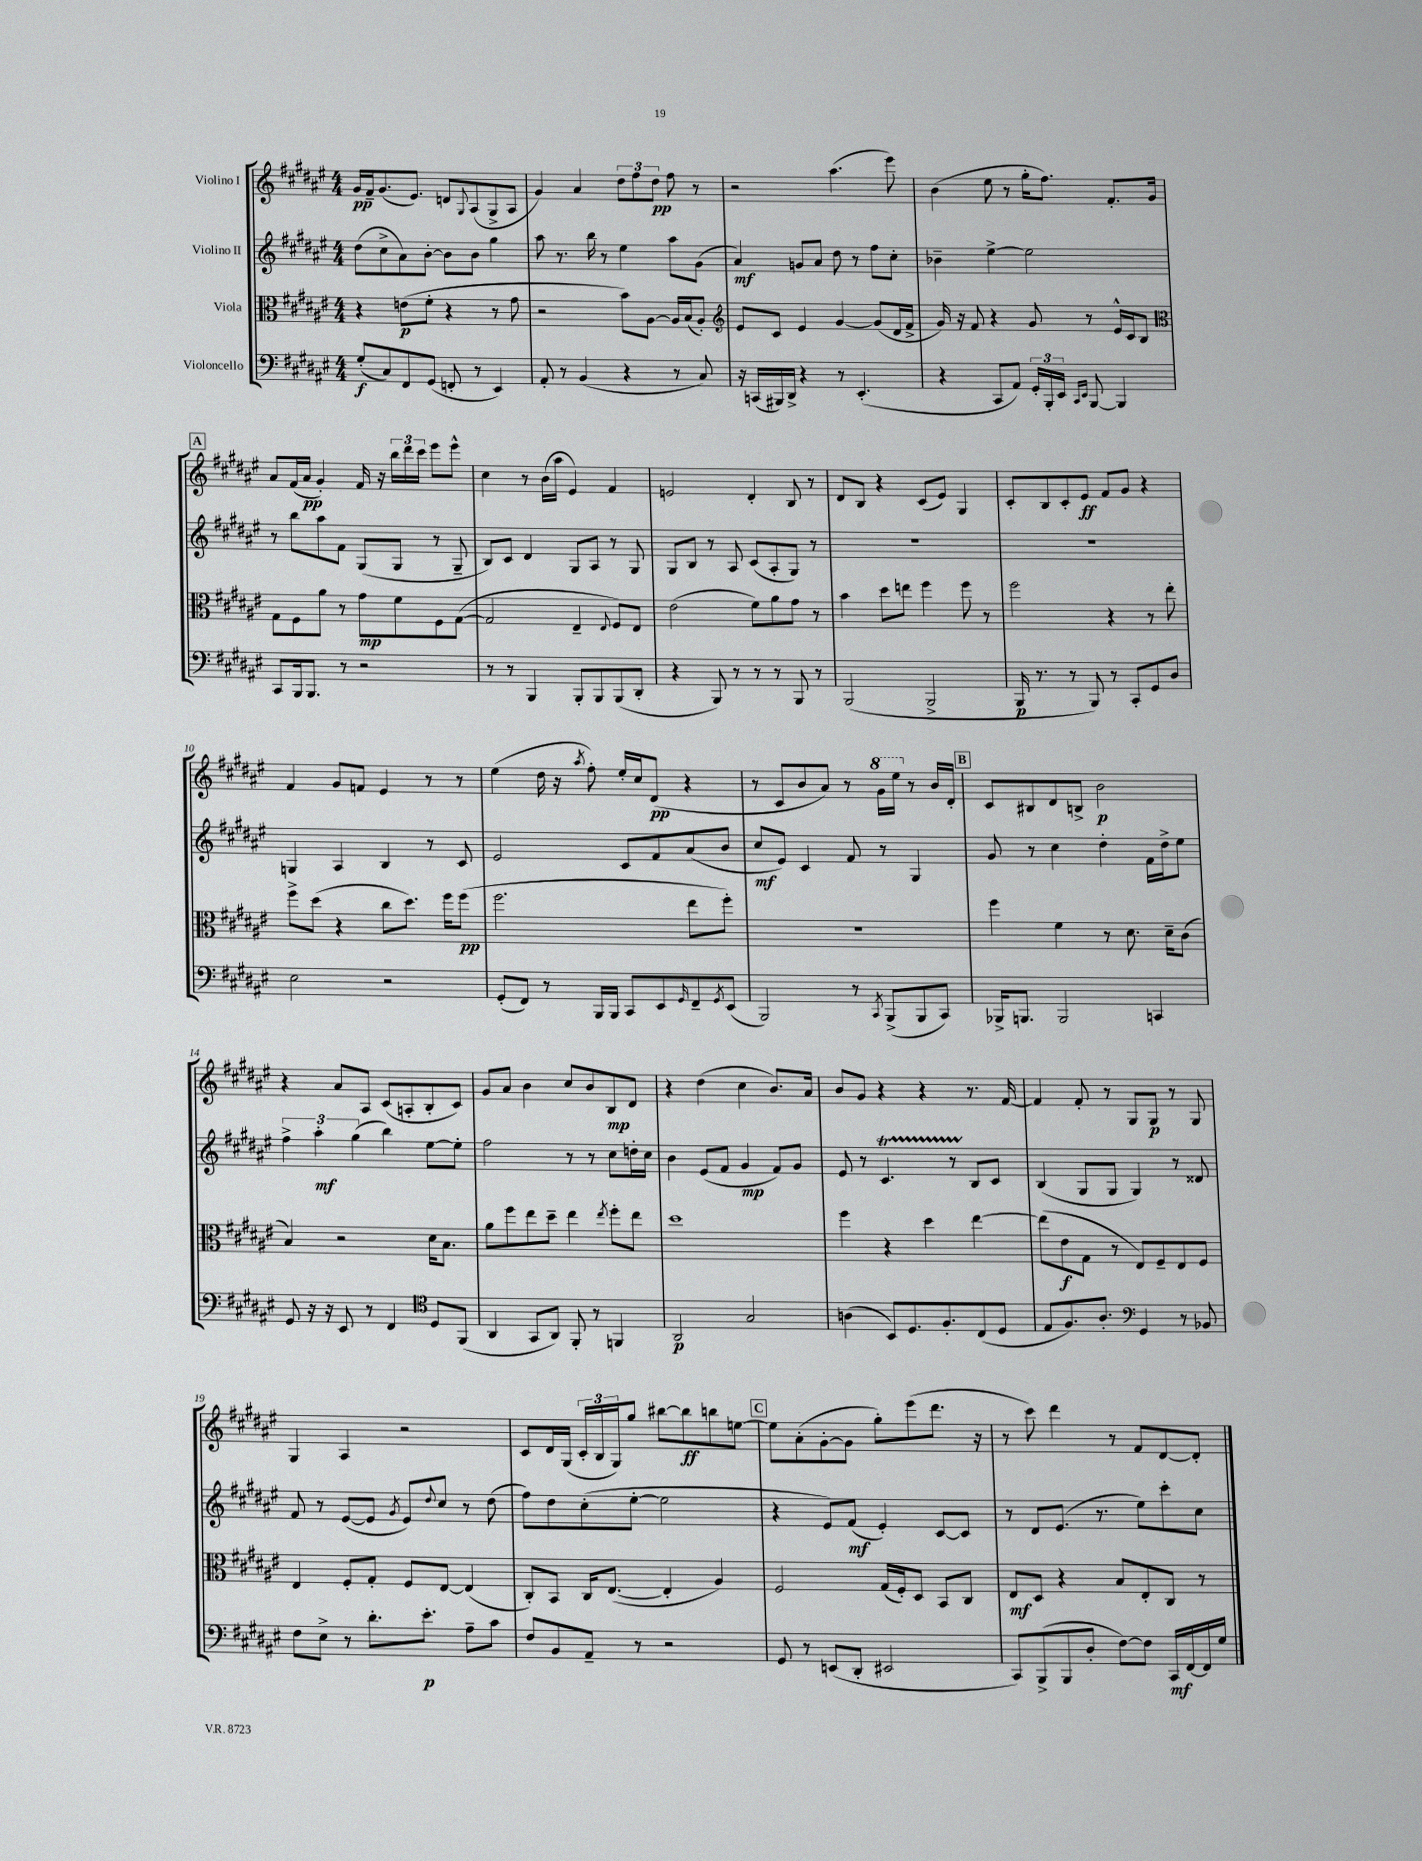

**kern	**kern	**kern	**kern
*staff4	*staff3	*staff2	*staff1
*clefF4	*clefC3	*clefG2	*clefG2
*k[f#c#g#d#a#e#]	*k[f#c#g#d#a#e#]	*k[f#c#g#d#a#e#]	*k[f#c#g#d#a#e#]
*M4/4	*M4/4	*M4/4	*M4/4
(8G#'	4r	(8dd#	16g#
.	.	.	16f#~
8C#)	.	8cc#^	(8.g#
8FF#	(8e	8a#)	.
.	.	.	8.e#)
(8GG#	8f#'	[8b'	.
8FF'	4r	8b]	8d
.	.	.	8qqG#
8r	.	8b	(8A#
4EE#)	8r	4gg#	8G#^
.	8g#	.	8A#
=	=	=	=
8AA#'	2r	8aa#	4g#)
8r	.	8.r	.
(4BB	.	.	4a#
.	.	16bb	.
.	.	8r	.
4r	8b)	4ee#	12dd#
.	.	.	12ff#
.	[8A#	.	.
.	.	.	12dd#
8r	16A#]	8aa#	8ff#
.	(16B	.	.
8C#)	8A#')	(8g#	8r
=	=	=	=
*	*clefG2	*	*
16r	8e#	4a#)	2r
(16CC	.	.	.
16BBB#)	8c#	.	.
16DD#^	.	.	.
4r	4e#	8g	.
.	.	8a#	.
8r	[4g#	8dd#	(4.aa#
(4.EE#'	.	8r	.
.	(8g#]	8ff#	.
.	16d#	8cc#'	8eee#)
.	16f#^	.	.
=	=	=	=
4r	16g#)	4b-~	(4b
.	16r	.	.
.	8f#	.	.
8CC#	4r	[4ee#^	8ee#
8AA#)	.	.	8r
24GG#'	8g#	2ee#]	16gg#'
24BBB'	.	.	.
.	.	.	8.ff#)
24EE#	.	.	.
16qqCC#	.	.	.
16qqEE#	.	.	.
[8BBB	8r	.	.
4BBB]	16e#^^	.	8.f#'
.	16c#	.	.
.	8B	.	.
.	.	.	16g#
=	=	=	=
*	*clefC3	*	*
8CC#	8G#	8r	8a#
16BBB	8F#	8bb	(16f#
8.BBB	.	.	16a#
.	8a#	8aa#	4g#')
8r	8r	8f#	.
2r	8g#	(8G#	16f#
.	.	.	16r
.	8f#	8G#	24bb
.	.	.	24ddd#
.	.	.	24ccc#
.	8F#	8r	8eee#
.	([8G#	8G#~	8eee#^^
=	=	=	=
8r	2G#]	8B)	4cc#
8r	.	8c#	.
4BBB	.	4d#	8r
.	.	.	(16b
.	.	.	16aa#
8BBB'	4E#~	8G#	4e#)
8BBB	.	8A#	.
.	8qqE#	.	.
(8BBB	8F#)	8r	4f#
8DD#'	8E#	8G#	.
=	=	=	=
4r	(2e#	8G#	2e
.	.	8B	.
8BBB)	.	8r	.
8r	.	8A#	.
8r	8f#)	(8c#	4d#'
8r	8a#	8A#'	.
8BBB	8g#	8G#)	8B
8r	8r	8r	8r
=	=	=	=
(2BBB	4b	1r	8d#
.	.	.	8B
.	8dd#	.	4r
.	8ee	.	.
2BBB^	4ff#	.	(8c#
.	.	.	8e#)
.	8ff#	.	4G#
.	8r	.	.
=	=	=	=
16BBB	2ff#	1r	8c#'
8.r	.	.	.
.	.	.	8B
8r	.	.	8c#'
8BBB)	.	.	8e#
8r	4r	.	8f#
8CC#'	.	.	8g#
8GG#	8r	.	4r
8D#	8ee#'	.	.
=	=	=	=
2E#	8ff#^	4G	4f#
.	(8dd#	.	.
.	4r	4A#	8g#
.	.	.	8f
2r	8cc#	4B	4e#
.	8.dd#)	.	.
.	.	8r	8r
.	16ff#	.	.
.	(8ff#	8c#	8r
=	=	=	=
(8GG#'	2.ff#	2e#	(4ee#
8FF#)	.	.	.
8r	.	.	16dd#
.	.	.	16r
.	.	.	8qaa#
16BBB	.	.	8ff#')
16BBB	.	.	.
8CC#	.	8c#	16ee#'
.	.	.	16cc#
8EE#	.	8f#	(8d#
16qqGG#	.	.	.
8FF#~	8ee#	(8a#	4r
8qGG#	.	.	.
(8EE#	8ff#')	8b	.
=	=	=	=
2BBB)	1r	8cc#	8r
.	.	8e#)	8c#
.	.	4c#	8b
.	.	.	8a#)
8r	.	8f#	8r
8qCC#	.	.	.
(8BBB^	.	8r	16gg#
.	.	.	16eee#
8BBB	.	4G#	8r
8CC#)	.	.	16b
.	.	.	16d#'
=	=	=	=
16BBB-^	4ff#	8g#	8c#
8.BBB	.	.	.
.	.	8r	8B#
2BBB	4f#	4cc#	8d#
.	.	.	8B^
.	8r	4dd#'	2b
.	8.d#	.	.
4CC	.	16f#	.
.	16d#~	16dd#^	.
.	(8c#	8ee#	.
=	=	=	=
8GG#	4B)	6ff#^	4r
16r	.	.	.
.	.	6aa#'	.
16r	.	.	.
8EE#	2r	.	8a#
.	.	(6gg#	.
8r	.	.	8A#
4FF#	.	4bb)	(8c#
.	.	.	8A'
*clefC4	*	*	*
8D#	16d#	[8ee#	8B'
.	8.B	.	.
(8FF#	.	8ee#']	8c#)
=	=	=	=
4AA#	8a#	2ff#	8g#
.	8ff#	.	8a#
8GG#	8ee#	.	4b
8AA#)	8dd#~	.	.
8FF#'	4ee#	8r	8cc#
8r	.	8r	8b
.	8qee#	.	.
4FF	8ff#'	8cc#	8B
.	8ee#	16dd'	8d#
.	.	16cc#	.
=	=	=	=
2AA#	1dd#	4b	4r
.	.	(8e#	(4dd#
.	.	8f#	.
2G#	.	4g#	4cc#
.	.	8f#)	8.b)
.	.	8g#	.
.	.	.	16a#
=	=	=	=
(4A	4ff#	8e#	8b
.	.	8r	8g#
8BB)	4r	4.c#	4r
8.D#	.	.	.
.	4dd#	.	4r
8.F#'	.	.	.
.	.	8r	.
(8C#	[4ee#	8B	8.r
8D#	.	8c#	.
.	.	.	[16f#
=	=	=	=
8E#	(8ee#]	(4B	4f#]
8.F#)	8e#	.	.
.	8G#	8G#	8f#'
8.A#'	.	.	.
.	8r	8G#	8r
*clefF4	*	*	*
4GG#	8E#)	4G#)	8G#
.	8F#~	.	8G#
8r	8E#	8r	8r
8BB-	8F#	8d##	8G#
=	=	=	=
8F#	4E#	8f#	4G#
8E#^	.	8r	.
8r	8F#'	([8e#	4A#
8.d#'	8G#'	8e#]	.
.	.	8qg#	.
.	8F#	8e#)	2r
8.e#'	.	.	.
.	.	8qqdd#	.
.	[8E#	8cc#	.
8A#~	(4E#]	8r	.
8c#	.	(8dd#	.
=	=	=	=
8F#	8C#')	8ff#)	8c#
8BB	8BB	8dd#	16d#
.	.	.	(16G#
8AA#~	16C#	(8cc#'	24c#'
.	.	.	24B
.	([8.E#	.	.
.	.	.	24G#)
8r	.	[8ee#'	8gg#
2r	4E#']	2ee#]	[8bb#
.	.	.	8bb#]
.	4A#)	.	8bb
.	.	.	[8ee
=	=	=	=
8GG#	2F#	4r	8ee]
8r	.	.	(8a#'
(8EE	.	8e#)	[8g#'
8DD#'	.	(8f#	8g#]
2EE#	(16G#	4e#')	8gg#')
.	16F#')	.	.
.	8D#	.	(8eee#
.	8BB	[8c#	8.ddd#
.	8C#	8c#]	.
.	.	.	16r
=	=	=	=
8CC#)	8E#	8r	8r
(8BBB^	8D#	8d#	8ccc#)
8BBB	4r	(8.e#	4ddd#
8D#'	.	.	.
.	.	8.r	.
[8F#)	8B	.	8r
8F#]	8E#'	8ee#)	8f#
16CC#	8C#	8ccc#'	[8d#
[16FF#	.	.	.
16FF#]	8r	8cc#	8d#']
16G#	.	.	.
==	==	==	==
*-	*-	*-	*-
